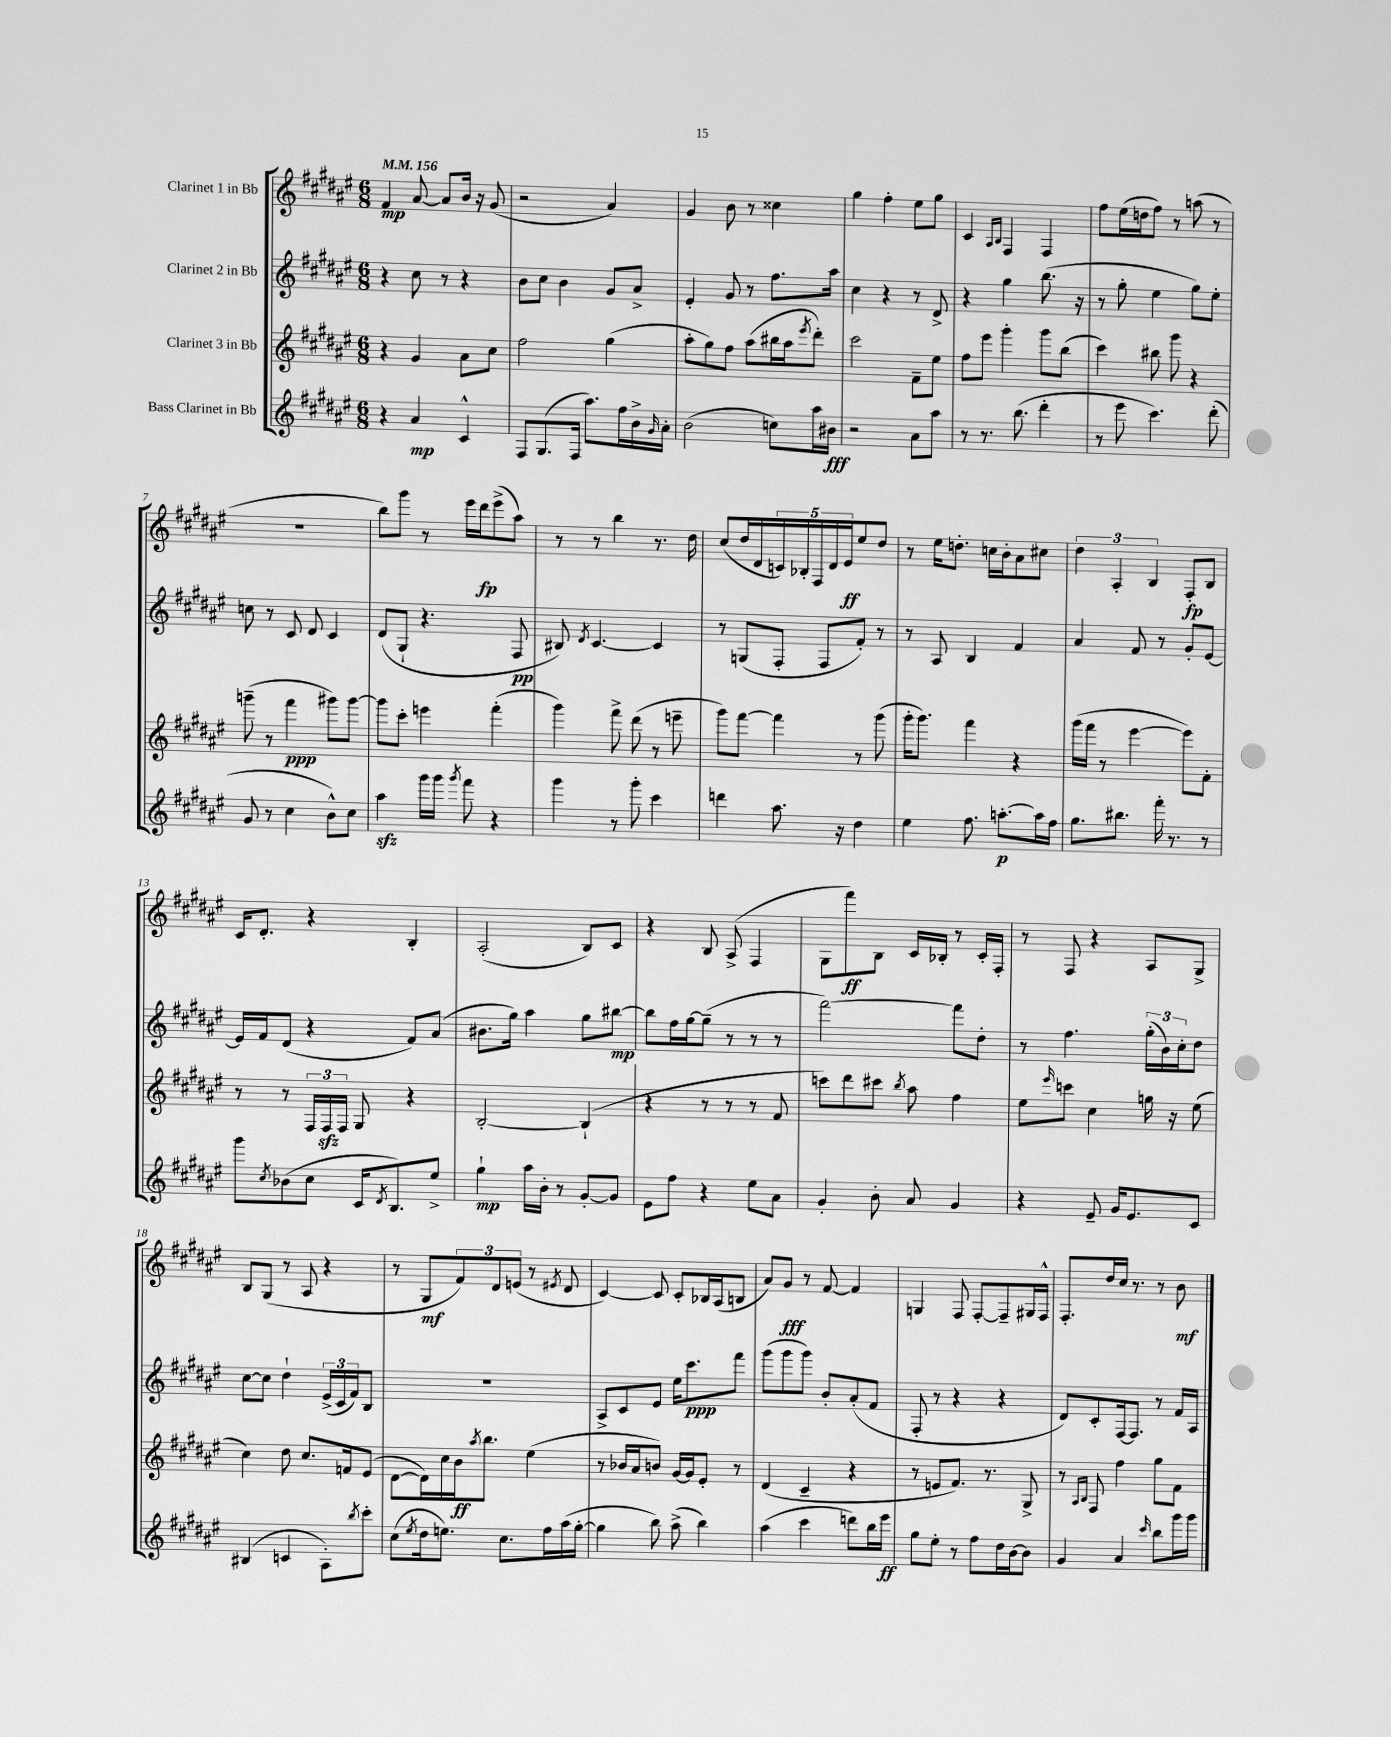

**kern	**dynam	**kern	**dynam	**kern	**dynam	**kern	**dynam
*part4	*part4	*part3	*part3	*part2	*part2	*part1	*part1
*staff4	*staff4	*staff3	*staff3	*staff2	*staff2	*staff1	*staff1
*I"Bass Clarinet in Bb	*	*I"Clarinet 3 in Bb	*	*I"Clarinet 2 in Bb	*	*I"Clarinet 1 in Bb	*
*clefG2	*	*clefG2	*	*clefG2	*	*clefG2	*
*k[f#c#g#d#a#e#]	*	*k[f#c#g#d#a#e#]	*	*k[f#c#g#d#a#e#]	*	*k[f#c#g#d#a#e#]	*
*M6/8	*	*M6/8	*	*M6/8	*	*M6/8	*
*MM156	*	*MM156	*	*MM156	*	*MM156	*
=1	=1	=1	=1	=1	=1	=1	=1
4r	.	4r	.	4r	.	4f#/	mp
4a#/	mp	4g#/	.	8cc#\	.	[8a#/	.
.	.	.	.	8r	.	8a#/L]	.
4c#^^/	.	8a#\L	.	4r	.	16b/Jk	.
.	.	.	.	.	.	16r	.
.	.	8cc#\J	.	.	.	(8g#/	.
=2	=2	=2	=2	=2	=2	=2	=2
8F#/L	.	2ff#\	.	8b\L	.	2r	.
(8.G#/	.	.	.	8cc#\J	.	.	.
.	.	.	.	4b\	.	.	.
16F#/Jk	.	.	.	.	.	.	.
8.aa#\L)	.	.	.	.	.	.	.
.	.	(4gg#\	.	8g#/L	.	4a#/)	.
16ff#\L	.	.	.	.	.	.	.
16b^\	.	.	.	8a#^/J	.	.	.
16qqg#/	.	.	.	.	.	.	.
16a#'\JJ	.	.	.	.	.	.	.
=3	=3	=3	=3	=3	=3	=3	=3
(2b\	.	8aa#'\L	.	4e#'/	.	4g#/	.
.	.	8gg#\)	.	.	.	.	.
.	.	8ff#\J	.	8g#/	.	8b\	.
.	.	(8aa#\L	.	8r	.	8r	.
8ccn\L)	.	16bb#X\L	.	8.ff#\L	.	4cc##X\	.
.	.	16aa#\J	.	.	.	.	.
.	.	8qeee#/	.	.	.	.	.
16aa#\L	.	8ddd#'\J)	.	.	.	.	.
16b#X\JJ	fff	.	.	16aa#\Jk	.	.	.
=4	=4	=4	=4	=4	=4	=4	=4
2r	.	2ccc#\	.	4cc#\	.	4gg#\	.
.	.	.	.	4r	.	4ff#'\	.
8a#\L	.	8f#~\L	.	8r	.	8ee#\L	.
8aa#\J	.	8ee#\J	.	8d#^/	.	8gg#\J	.
=5	=5	=5	=5	=5	=5	=5	=5
8r	.	8ff#\L	.	4r	.	4c#/	.
8.r	.	8eee#\J	.	.	.	.	.
.	.	.	.	.	.	16qqA#/LL	.
.	.	.	.	.	.	16qqB/JJ	.
.	.	4ggg#'\	.	4gg#\	.	4F#/	.
(8.bb\	.	.	.	.	.	.	.
4ddd#'\	.	8ggg#\L	.	(8.bb\	.	4F#/	.
.	.	(8bb\J	.	.	.	.	.
.	.	.	.	16r	.	.	.
=6	=6	=6	=6	=6	=6	=6	=6
8r	.	4ccc#\)	.	8r	.	8ff#\L	.
8eee#\	.	.	.	8gg#'\	.	(16ee#\L	.
.	.	.	.	.	.	16ddn\J	.
4.ccc#\)	.	8bb#X\	.	4ee#\	.	8ff#\J)	.
.	.	8ggg#\	.	.	.	8r	.
.	.	4r	.	8gg#\L)	.	(8aan\	.
(8ddd#'\	.	.	.	8ee#'\J	.	8r	.
!!LO:LB:g=z
=7	=7	=7	=7	=7	=7	=7	=7
8g#/	.	(8gggn~\	.	8ccn\	.	2.r	.
8r	.	8r	.	8r	.	.	.
4cc#\	.	4fff#\	ppp	8c#/	.	.	.
.	.	.	.	8d#/	.	.	.
8b^^\L)	.	8ggg#X\L)	.	4c#/	.	.	.
8cc#\J	.	[8ggg#\J	.	.	.	.	.
=8	=8	=8	=8	=8	=8	=8	=8
4aa#zz\	.	8ggg#\L]	.	(8d#/L	.	8bb\L)	.
.	.	8ccc#'\J	.	8G#`/J	.	8ggg#\J	.
16ggg#\LL	.	4eeen\	.	4.r	.	8r	.
16ggg#\JJ	.	.	.	.	.	.	.
8qggg#/	.	.	.	.	.	.	.
8fff#\	.	.	.	.	.	16eee#\LL	.
.	.	.	.	.	.	16ddd#\J	fp
4r	.	(4fff#'\	.	.	.	(8eee#^\	.
.	.	.	.	8F#/	pp	8aa#\J)	.
=9	=9	=9	=9	=9	=9	=9	=9
4ggg#\	.	4ggg#\)	.	8B#X/)	.	8r	.
.	.	.	.	8qd#/	.	.	.
.	.	.	.	[4.c#/	.	8r	.
8r	.	8fff#^\	.	.	.	4bb\	.
8ggg#'\	.	(8ddd#\	.	.	.	.	.
4ccc#\	.	8r	.	4c#/]	.	8.r	.
.	.	8eeen~\	.	.	.	.	.
.	.	.	.	.	.	16dd#\	.
=10	=10	=10	=10	=10	=10	=10	=10
4dddn\	.	8ggg#\L)	.	8r	.	(8cc#/L	.
.	.	[8fff#\J	.	(8Gn/L	.	16dd#/L	.
.	.	.	.	.	.	16d#/	.
8.aa#\	.	4fff#\]	.	8F#'/J	.	20cn/)	.
.	.	.	.	.	.	20B-X'/	.
.	.	.	.	.	.	20F#/	.
.	.	.	.	8F#/L	.	.	.
.	.	.	.	.	.	20d#/	.
16r	.	.	.	.	.	.	.
.	.	.	.	.	.	20e#/J	ff
4dd#\	.	8r	.	8f#'/J)	.	8ee#/	.
.	.	(8ggg#\	.	8r	.	8dd#/J	.
=11	=11	=11	=11	=11	=11	=11	=11
4ee#\	.	16ggg#'\KL	.	8r	.	8r	.
.	.	8.ggg#\J)	.	.	.	.	.
.	.	.	.	8A#/	.	16ee#\KL	.
.	.	.	.	.	.	8.ddn'\J	.
8.ff#\	.	4fff#\	.	4B/	.	.	.
.	.	.	.	.	.	16ccn\LL	.
[8.aan'\L	p	.	.	.	.	16b'\J	.
.	.	4r	.	4f#/	.	8a#\	.
16aa\L]	.	.	.	.	.	8cc#X\J	.
16ff#\JJ	.	.	.	.	.	.	.
=12	=12	=12	=12	=12	=12	=12	=12
8.gg#\L	.	(16ggg#\LL	.	4a#/	.	6dd#\	.
.	.	16fff#\JJ	.	.	.	.	.
.	.	8r	.	.	.	.	.
.	.	.	.	.	.	6A#'/	.
8.bb#X\J	.	.	.	.	.	.	.
.	.	[4eee#\	.	8f#/	.	.	.
.	.	.	.	.	.	6B/	.
16fff#'\	.	.	.	8r	.	.	.
8.r	.	.	.	.	.	.	.
.	.	8eee#\L])	.	8g#'/L	.	8F#'/L	fp
8r	.	8f#'\J	.	[8e#/J	.	8B/J	.
!!LO:LB:g=z
=13	=13	=13	=13	=13	=13	=13	=13
8ggg#\L	.	8r	.	16e#/LL]	.	16c#/KL	.
.	.	.	.	16f#/J	.	8.d#'/J	.
8qcc#/	.	.	.	.	.	.	.
(8b-X\	.	8r	.	(8d#/J	.	.	.
8cc#\J	.	24F#/LL	.	4r	.	4r	.
.	.	24F#zz/	.	.	.	.	.
.	.	24F#/JJ	.	.	.	.	.
16c#/KL	.	8G#/	.	.	.	.	.
8qd#/	.	.	.	.	.	.	.
8.B/)	.	.	.	.	.	.	.
.	.	4r	.	8f#/L)	.	4B'/	.
8ee#^/J	.	.	.	(8a#/J	.	.	.
=14	=14	=14	=14	=14	=14	=14	=14
4gg#`\	mp	[2B'/	.	8.b#X\L	.	(2A#'/	.
.	.	.	.	16gg#\Jk)	.	.	.
16aa#\LL	.	.	.	4aa#\	.	.	.
16b'\JJ	.	.	.	.	.	.	.
8r	.	.	.	.	.	.	.
[8g#'/L	.	(4B`/]	.	8gg#\L	.	8B/L)	.
8g#/J]	.	.	.	[8bb#X\J	mp	8c#/J	.
=15	=15	=15	=15	=15	=15	=15	=15
8e#\L	.	4r	.	8bb#\L]	.	4r	.
8ff#\J	.	.	.	16ff#\L	.	.	.
.	.	.	.	[16gg#\J	.	.	.
4r	.	8r	.	(8gg#~\J]	.	8B/	.
.	.	8r	.	8r	.	(8A#^/	.
8ee#\L	.	8r	.	8r	.	4F#/	.
8a#\J	.	8f#/	.	8r	.	.	.
=16	=16	=16	=16	=16	=16	=16	=16
4g#'/	.	8cccn\L)	.	[2fff#\)	.	8G#\L	.
.	.	8ddd#\	.	.	.	8fff#\)	ff
8b'\	.	8ccc#X\J	.	.	.	8B\J	.
.	.	8qbb/	.	.	.	.	.
8a#/	.	8aa#\	.	.	.	16c#/LL	.
.	.	.	.	.	.	16B-X'/JJ	.
4g#/	.	4ff#\	.	8fff#\L]	.	8r	.
.	.	.	.	8dd#'\J	.	16c#'/LL	.
.	.	.	.	.	.	16F#'/JJ	.
=17	=17	=17	=17	=17	=17	=17	=17
4r	.	8ee#\L	.	8r	.	8r	.
.	.	16qqeee#/	.	.	.	.	.
.	.	8cccn\J	.	4.ff#\	.	8F#/	.
8e#~/	.	4cc#\	.	.	.	4r	.
16g#/KL	.	.	.	.	.	.	.
8.e#/	.	.	.	.	.	.	.
.	.	16ggn\	.	(24gg#'\LL	.	8A#/L	.
.	.	.	.	24b\)	.	.	.
.	.	16r	.	.	.	.	.
.	.	.	.	24cc#'\J	.	.	.
8c#/J	.	(8ee#\	.	8dd#\J	.	8G#^/J	.
!!LO:LB:g=z
=18	=18	=18	=18	=18	=18	=18	=18
(4B#X/	.	4cc#\)	.	[8cc#\L	.	8B/L	.
.	.	.	.	8cc#\J]	.	(8G#/J	.
4cn/	.	8dd#\	.	4dd#`\	.	8r	.
.	.	8.cc#/L	.	.	.	8A#/	.
8A#'\L)	.	.	.	(24e#^/LL	.	4r	.
.	.	.	.	24c#/	.	.	.
.	.	16fn/k	.	.	.	.	.
.	.	.	.	24f#/J)	.	.	.
8qbb/	.	.	.	.	.	.	.
8ccc#'\J	.	(8e#/J	.	8B/J	.	.	.
=19	=19	=19	=19	=19	=19	=19	=19
(8cc#\L	.	[8d#\L	.	2.r	.	8r	.
8qee#/	.	.	.	.	.	.	.
16dd#\k	.	16d#\L])	.	.	.	8G#/L	mf
8.een\J)	.	16cc#\	.	.	.	.	.
.	.	16b\J	ff	.	.	12f#/)	.
.	.	8qaa#/	.	.	.	.	.
.	.	8.bb\J	.	.	.	.	.
.	.	.	.	.	.	12d#/	.
8.cc#\L	.	.	.	.	.	.	.
.	.	.	.	.	.	(12en/J	.
.	.	(4ee#\	.	.	.	8r	.
16ff#\L	.	.	.	.	.	.	.
.	.	.	.	.	.	8qe#X/	.
(16aa#\	.	.	.	.	.	8d#/	.
[16gg#'\JJ	.	.	.	.	.	.	.
=20	=20	=20	=20	=20	=20	=20	=20
4gg#\]	.	8r	.	8A#^/L	.	[4c#/)	.
.	.	16b-X/LL	.	8c#/	.	.	.
.	.	16a#/J	.	.	.	.	.
8bb\)	.	8bn/J)	.	8e#/J	.	8c#/]	.
(8aa#^\	.	[16g#/LL	.	16ee#\KL	.	8c#'/L	.
.	.	16g#/J]	.	8.ccc#\	ppp	.	.
4bb\)	.	8e#'/J	.	.	.	16B-X/L	.
.	.	.	.	.	.	(16A#/J	.
.	.	8r	.	8fff#\J	.	8Bn/J	.
=21	=21	=21	=21	=21	=21	=21	=21
(4aa#\	.	(4d#/	.	(8ggg#\L	.	8a#/L)	.
.	.	.	.	8ggg#\	.	8g#/J	fff
4ccc#\	.	4c#~/	.	8ggg#\J)	.	8r	.
.	.	.	.	8b'/L	.	[8f#/	.
8dddn\L)	.	4r	.	(8a#'/	.	4f#/]	.
16bb\L	.	.	.	8f#/J	.	.	.
16eee#\JJ	ff	.	.	.	.	.	.
=22	=22	=22	=22	=22	=22	=22	=22
8gg#\L	.	8r	.	8F#'/	.	4Gn/	.
8ee#'\J	.	8en/L	.	8r	.	.	.
8r	.	8.f#/J)	.	4r	.	8F#/	.
8ff#\L	.	.	.	.	.	[8F#'/L	.
.	.	8.r	.	.	.	.	.
16dd#\L	.	.	.	4r	.	8F#~/]	.
[16b\J	.	.	.	.	.	.	.
8b\J]	.	8G#^/	.	.	.	16G#X/L	.
.	.	.	.	.	.	16F#^^/JJ	.
=23	=23	=23	=23	=23	=23	=23	=23
4g#/	.	8r	.	8d#/L)	.	8.F#'/L	.
.	.	16qqA#/LL	.	.	.	.	.
.	.	16qqB/JJ	.	.	.	.	.
.	.	8F#/	.	8c#'/	.	.	.
.	.	.	.	.	.	16dd#/L	.
4a#/	.	4ff#\	.	[16F#/k	.	16cc#/JJ	.
.	.	.	.	8.F#/J]	.	8.r	.
16qqccc#/	.	.	.	.	.	.	.
8bb\L	.	8gg#\L	.	8r	.	8r	.
16ggg#\L	.	8f#\J	.	16f#/LL	.	8b\	mf
16ggg#\JJ	.	.	.	16A#/JJ	.	.	.
==	==	==	==	==	==	==	==
*-	*-	*-	*-	*-	*-	*-	*-
